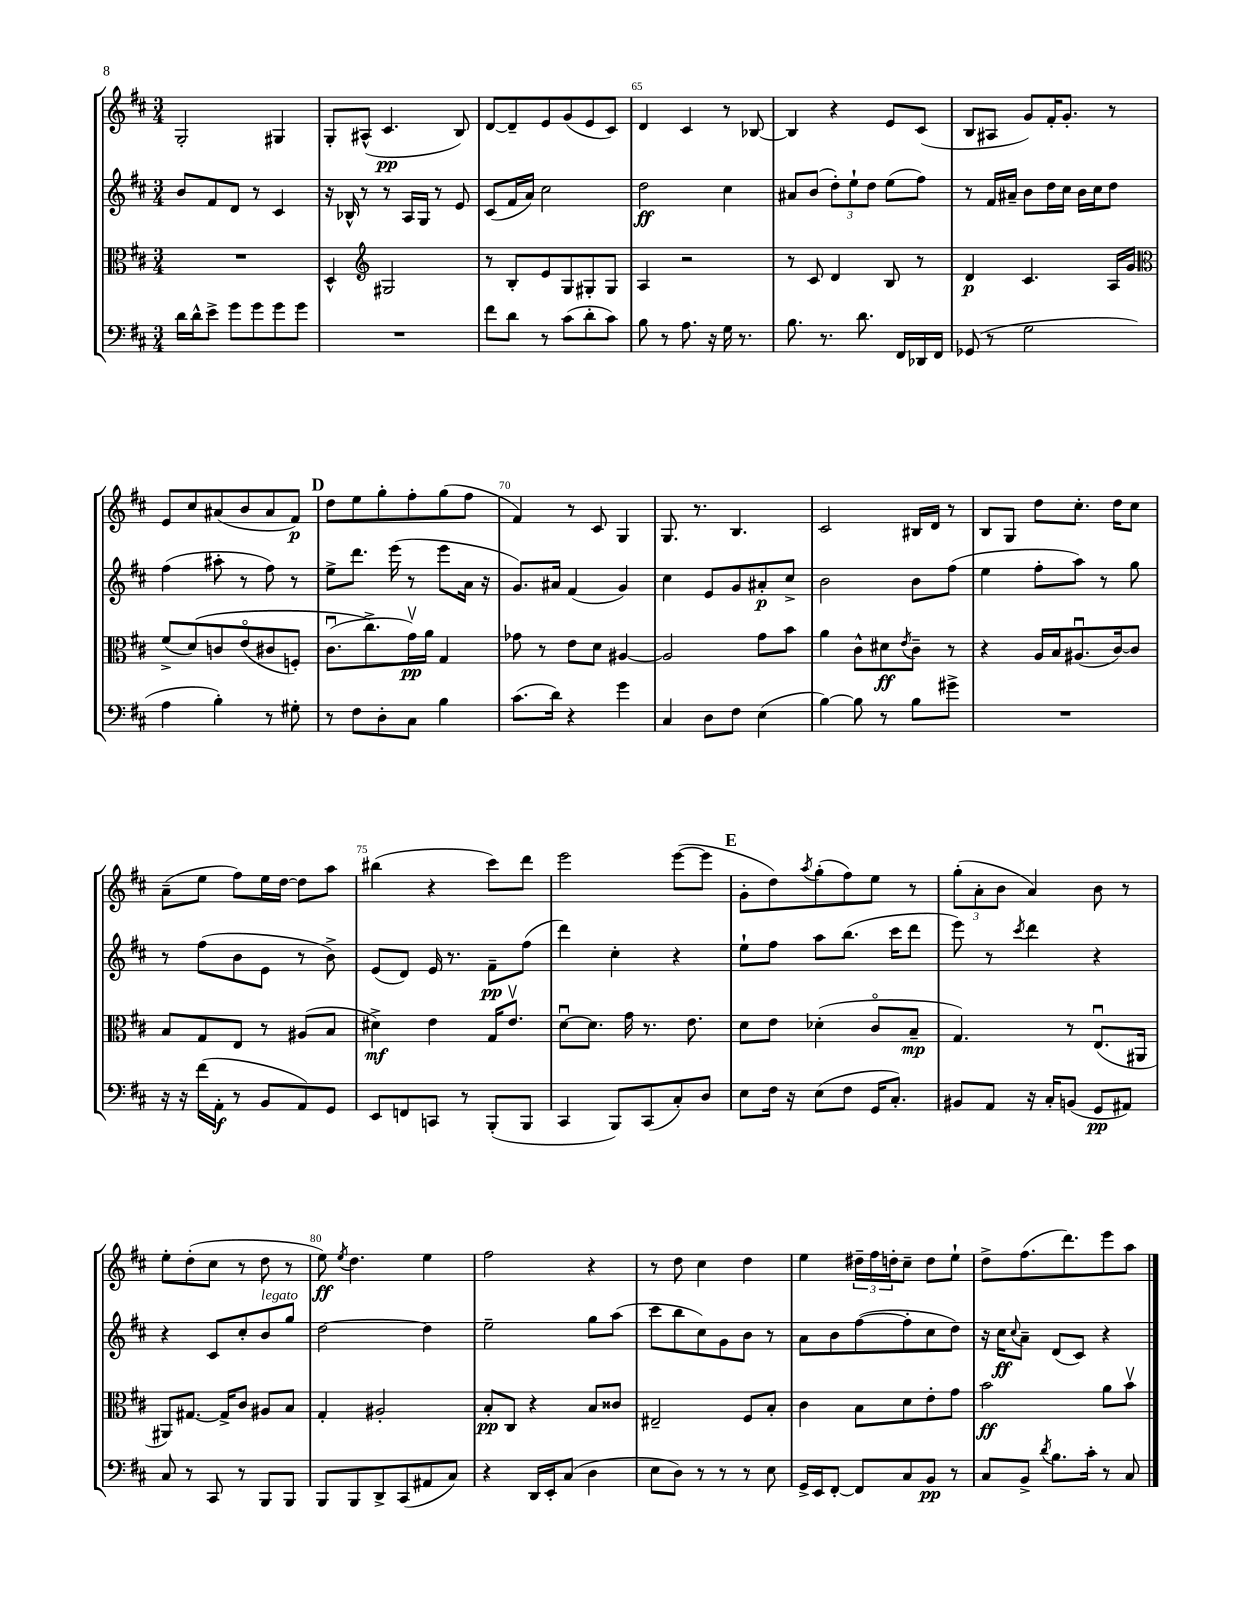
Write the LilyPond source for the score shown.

<<
\new StaffGroup <<
\new Staff = "s0" {
    \clef treble \key d \major \numericTimeSignature \time 3/4
    g2-. gis4 |
    g8-. ais8-^( cis'4.\pp b8) |
    d'8~ d'8-- e'8 g'8( e'8 cis'8) |
    d'4 cis'4 r8 bes8~ |
    bes4 r4 e'8 cis'8( |
    b8 ais8 g'8) fis'16-. g'8.-. r8 |
    e'8 cis''8 ais'8( b'8 ais'8 fis'8\p) |
    \mark \markup { \bold "D" } d''8 e''8 g''8-. fis''8-. g''8( fis''8 |
    fis'4) r8 cis'8 g4 |
    g8. r8. b4. |
    cis'2 bis16 d'16 r8 |
    b8 g8 d''8 cis''8.-. d''16 cis''8 |
    a'8--( e''8 fis''8) e''16 d''16~ d''8 a''8 |
    bis''4( r4 cis'''8) d'''8 |
    e'''2 e'''8~( e'''8 |
    \mark \markup { \bold "E" } g'8-. d''8) \acciaccatura { a''8 } g''8-.( fis''8) e''8 r8 |
    \tuplet 3/2 { g''8-.( a'8-. b'8 } a'4) b'8 r8 |
    e''8-. d''8-.( cis''8 r8 d''8 r8 |
    e''8\ff) \acciaccatura { e''8 } d''4. e''4 |
    fis''2 r4 |
    r8 d''8 cis''4 d''4 |
    e''4 \tuplet 3/2 { dis''16-- fis''16 d''16-. } cis''8-- d''8 e''8-! |
    d''8-> fis''8.( d'''8.) e'''8 a''8 \bar "|." |
}
\new Staff = "s1" {
    \clef treble \key d \major \numericTimeSignature \time 3/4
    b'8 fis'8 d'8 r8 cis'4 |
    r16 bes16-^ r8 r8 a16 g16 r8 e'8 |
    cis'8( fis'16 a'16) cis''2 |
    d''2\ff cis''4 |
    ais'8 b'8( \tuplet 3/2 { d''8-.) e''8-! d''8 } e''8( fis''8) |
    r8 fis'16 ais'16-- b'8 d''16 cis''16 b'16 cis''16 d''8 |
    fis''4( ais''8-. r8 fis''8) r8 |
    \mark \markup { \bold "D" } e''8-> d'''8. e'''16( r8 e'''8 a'16 r16 |
    g'8.) ais'16 fis'4( g'4) |
    cis''4 e'8 g'8 ais'8-.\p cis''8-> |
    b'2 b'8 fis''8( |
    e''4 fis''8-. a''8) r8 g''8 |
    r8 fis''8( b'8 e'8 r8 b'8->) |
    e'8( d'8) e'16 r8. fis'8--\pp fis''8( |
    d'''4) cis''4-. r4 |
    \mark \markup { \bold "E" } e''8-! fis''8 a''8 b''8.( cis'''16 d'''8 |
    e'''8) r8 \acciaccatura { cis'''8 } d'''4 r4 |
    r4 cis'8 cis''8-. b'8^\markup { \italic "legato" } g''8 |
    d''2~ d''4 |
    e''2-- g''8 a''8( |
    cis'''8 b''8 cis''8) g'8 b'8 r8 |
    a'8 b'8 fis''8~( fis''8-. cis''8 d''8) |
    r16 cis''16\ff \appoggiatura { cis''8 } a'8-- d'8( cis'8) r4 \bar "|." |
}
\new Staff = "s2" {
    \clef alto \key d \major \numericTimeSignature \time 3/4
    R2. |
    d4-^ \clef treble gis2 |
    r8 b8-. e'8 g8 gis8-. gis8 |
    a4 r2 |
    r8 cis'8 d'4 b8 r8 |
    d'4\p cis'4. a16 g'16 |
    \clef alto fis'8->( d'8)\( c'8 e'8\flageolet( cis'8 f8-.) |
    \mark \markup { \bold "D" } cis'8.\downbow( cis''8.->\) g'16\upbow\pp) a'16 g4 |
    ges'8 r8 e'8 d'8 ais4~ |
    ais2 g'8 b'8 |
    a'4 cis'8-^ dis'8\ff \acciaccatura { e'8 } cis'8-- r8 |
    r4 a16 b16 ais8.\downbow( cis'16~) cis'8 |
    b8 g8 e8 r8 ais8( b8 |
    dis'4->\mf) e'4 g16 e'8.\upbow |
    d'8~\downbow d'8. g'16 r8. e'8. |
    \mark \markup { \bold "E" } d'8 e'8 des'4-.( cis'8\flageolet b8--\mp |
    g4.) r8 e8.\downbow( ais,16 |
    ais,8) gis8.~ gis16-> cis'8 ais8 b8 |
    g4-. ais2-. |
    b8-.\pp cis8 r4 b8 cisis'8 |
    eis2-- fis8 b8-. |
    cis'4 b8 d'8 e'8-. g'8 |
    b'2\ff a'8 b'8\upbow \bar "|." |
}
\new Staff = "s3" {
    \clef bass \key d \major \numericTimeSignature \time 3/4
    d'16 d'16-^ e'8-> g'8 g'8 g'8 g'8 |
    R2. |
    fis'8 d'8 r8 cis'8( d'8-. cis'8) |
    b8 r8 a8. r16 g16 r8. |
    b8. r8. d'8. fis,16 des,16 fis,16 |
    ges,8( r8 g2 |
    a4 b4-.) r8 gis8-. |
    \mark \markup { \bold "D" } r8 fis8 d8-. cis8 b4 |
    cis'8.( d'16) r4 g'4 |
    cis4 d8 fis8 e4( |
    b4~) b8 r8 b8 gis'8-> |
    R2. |
    r16 r16 fis'16( a,16-.\f r8 b,8 a,8) g,8 |
    e,8 f,8 c,8 r8 b,,8-.( b,,8 |
    cis,4 b,,8) cis,8( cis8-.) d8 |
    \mark \markup { \bold "E" } e8 fis16 r16 e8( fis8 g,16 cis8.-.) |
    bis,8 a,8 r16 cis16-. b,8( g,8\pp ais,8) |
    cis8 r8 cis,8 r8 b,,8 b,,8 |
    b,,8 b,,8 d,8-> cis,8( ais,8 cis8) |
    r4 d,16 e,16-. cis8( d4 |
    e8 d8) r8 r8 r8 e8 |
    g,16-> e,16 fis,8~-. fis,8 cis8 b,8\pp r8 |
    cis8 b,8-> \acciaccatura { d'8 } b8. cis'16-. r8 cis8 \bar "|." |
}
>>
>>
\layout { \context { \Score currentBarNumber = #62 \override BarNumber.break-visibility = ##(#f #t #t) barNumberVisibility = #(every-nth-bar-number-visible 5) } }
